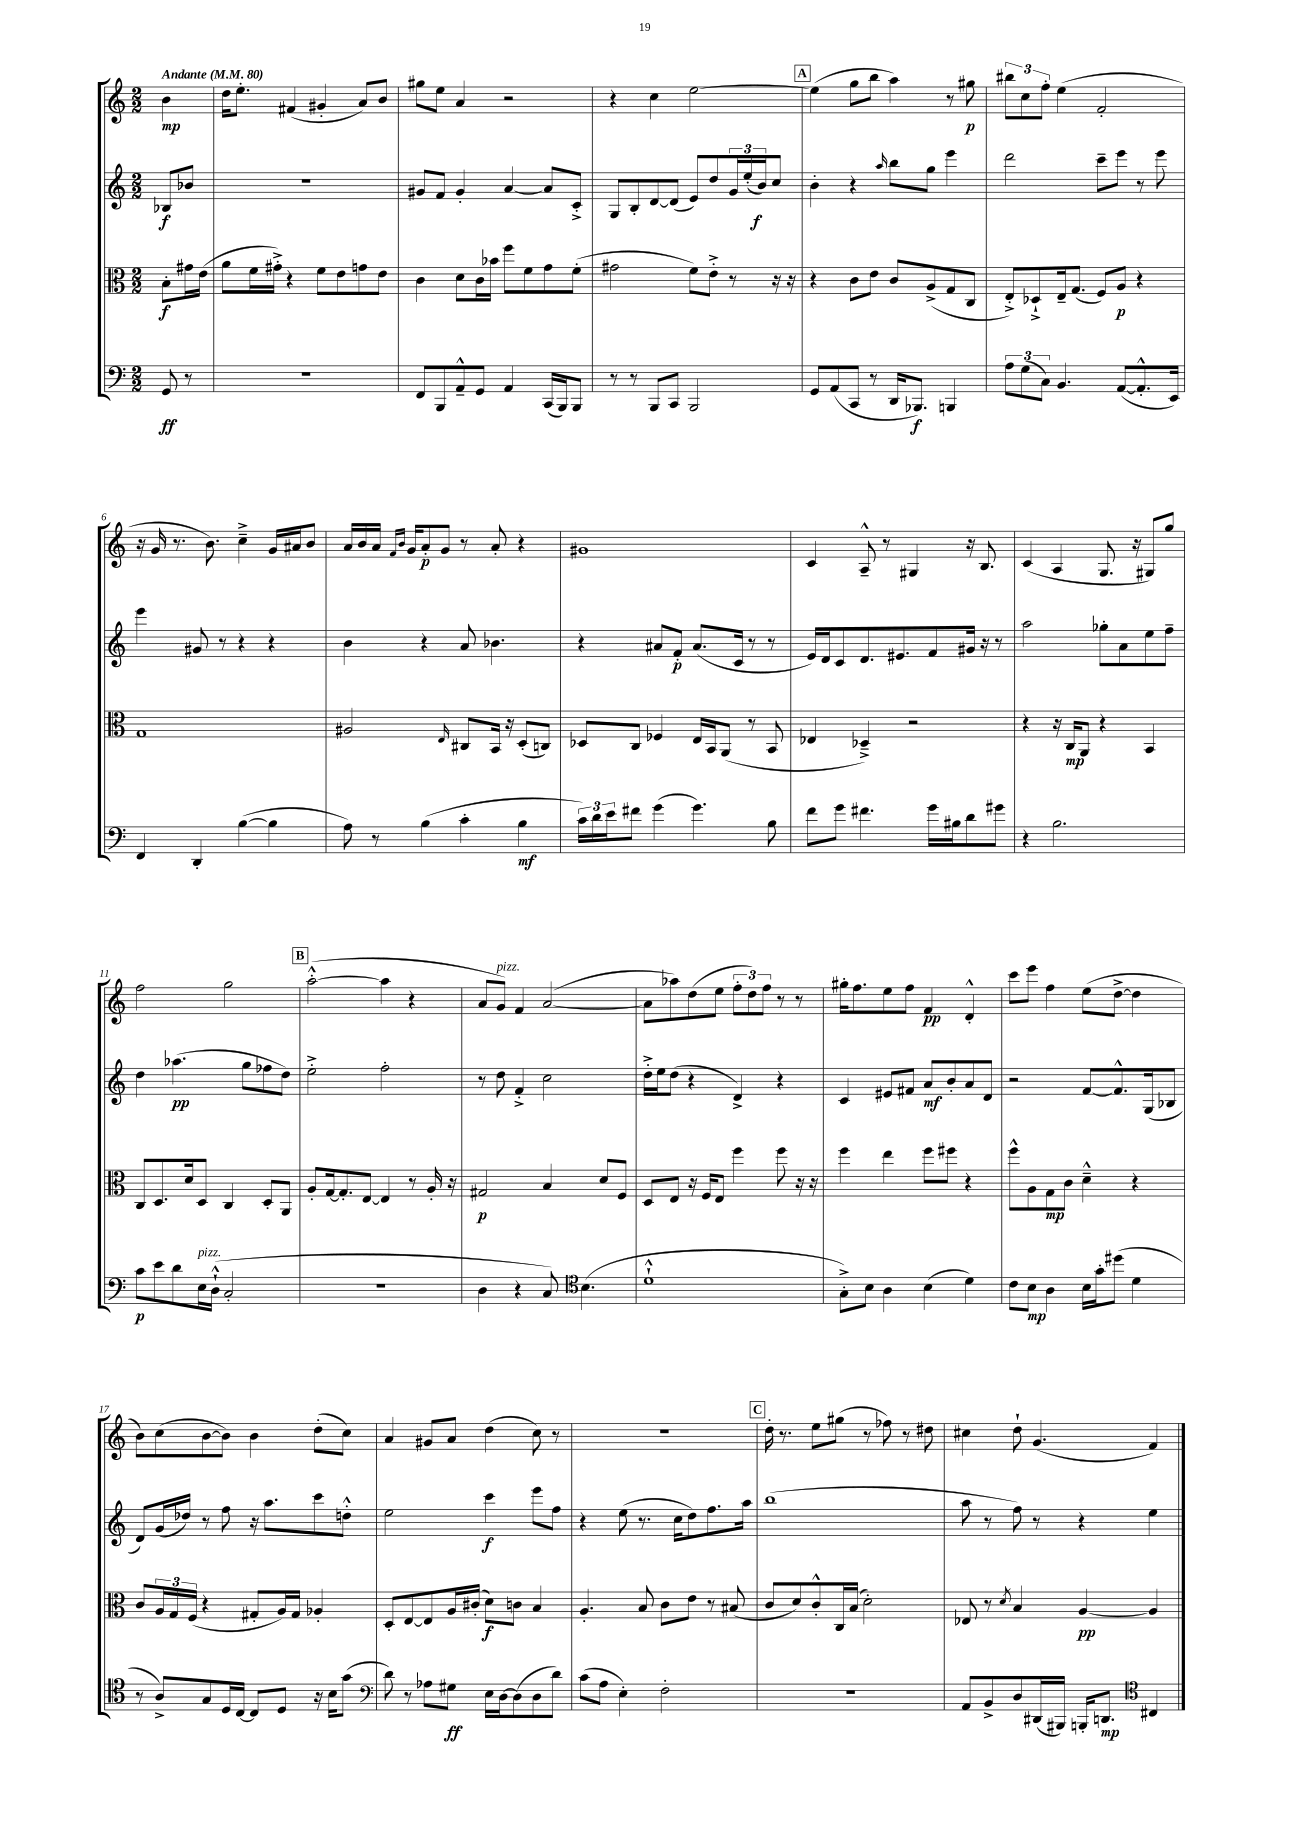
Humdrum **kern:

**kern	**dynam	**kern	**dynam	**kern	**dynam	**kern	**dynam
*part4	*part4	*part3	*part3	*part2	*part2	*part1	*part1
*staff4	*staff4	*staff3	*staff3	*staff2	*staff2	*staff1	*staff1
*clefF4	*	*clefC3	*	*clefG2	*	*clefG2	*
*k[]	*	*k[]	*	*k[]	*	*k[]	*
*M2/2	*	*M2/2	*	*M2/2	*	*M2/2	*
*MM80	*	*MM80	*	*MM80	*	*MM80	*
=	=	=	=	=	=	=	=
!	!	!	!	!	!	!LO:TX:a:B:t=Andante	!
8GG/	ff	8B'\L	f	8B-X/L	f	4b\	mp
8r	.	16g#X\L	.	8b-X/J	.	.	.
.	.	(16e\JJ	.	.	.	.	.
=1	=1	=1	=1	=1	=1	=1	=1
1r	.	8a\L	.	1r	.	16dd\KL	.
.	.	.	.	.	.	8.ee'\J	.
.	.	16f\L	.	.	.	.	.
.	.	16g#X'^\JJ)	.	.	.	.	.
.	.	4r	.	.	.	(4f#X/	.
.	.	8f\L	.	.	.	4g#X'/	.
.	.	8e\	.	.	.	.	.
.	.	8gn\	.	.	.	8a/L)	.
.	.	8e\J	.	.	.	8b/J	.
=2	=2	=2	=2	=2	=2	=2	=2
8FF/L	.	4c\	.	8g#X/L	.	8gg#X\L	.
8BBB/	.	.	.	8f/J	.	8ee\J	.
8AA~^^/	.	8d\L	.	4g#'/	.	4a/	.
8GG/J	.	16c\L	.	.	.	.	.
.	.	16b-X\JJ	.	.	.	.	.
4AA/	.	8ff\L	.	[4a/	.	2r	.
.	.	8f\	.	.	.	.	.
(16CC/LL	.	8g\	.	8a/L]	.	.	.
16BBB/J)	.	.	.	.	.	.	.
8BBB/J	.	(8f'\J	.	8c'^/J	.	.	.
=3	=3	=3	=3	=3	=3	=3	=3
8r	.	2g#X\	.	8G/L	.	4r	.
8r	.	.	.	8B'/	.	.	.
8BBB/L	.	.	.	[8d/	.	4cc\	.
8CC/J	.	.	.	(8d/J]	.	.	.
2BBB/	.	8f\L)	.	8e/L)	.	[2ee\	.
.	.	8e'^\J	.	8dd/	.	.	.
.	.	8r	.	24g/L	.	.	.
.	.	.	.	(24ee'/	.	.	.
.	.	.	.	24b/J)	f	.	.
.	.	16r	.	8cc/J	.	.	.
.	.	16r	.	.	.	.	.
!!LO:REH:place=s1:t=A
=4	=4	=4	=4	=4	=4	=4	=4
8GG/L	.	4r	.	4b'\	.	(4ee\]	.
(8AA/	.	.	.	.	.	.	.
8CC/J	.	8c\L	.	4r	.	8gg\L	.
8r	.	8e\J	.	.	.	8bb\J	.
.	.	.	.	16qqaa/	.	.	.
16DD/KL	.	8c/L	.	8bb\L	.	4aa\)	.
8.BBB-X/J)	f	.	.	.	.	.	.
.	.	(8A^/	.	8gg\J	.	.	.
4BBBn/	.	8G/	.	4eee\	.	8r	.
.	.	8C/J	.	.	.	8gg#X\	p
=5	=5	=5	=5	=5	=5	=5	=5
12A\L	.	8E'^/L)	.	2ddd\	.	12bb#X\L	.
(12G\	.	.	.	.	.	12cc\	.
.	.	8D-X`^/	.	.	.	.	.
12C\J)	.	.	.	.	.	12ff'\J	.
4.BB/	.	16E~/k	.	.	.	(4ee\	.
.	.	(8.G/J	.	.	.	.	.
.	.	8F/L)	.	8ccc~\L	.	2f'/	.
([8AA/L	.	8A/J	p	8eee\J	.	.	.
8.AA'^^/]	.	4r	.	8r	.	.	.
.	.	.	.	8eee\	.	.	.
16EE/Jk)	.	.	.	.	.	.	.
!!LO:LB:g=z
=6	=6	=6	=6	=6	=6	=6	=6
4FF/	.	1G	.	4eee\	.	16r	.
.	.	.	.	.	.	16g/	.
.	.	.	.	.	.	8.r	.
4DD'/	.	.	.	8g#X/	.	.	.
.	.	.	.	.	.	8.b\)	.
.	.	.	.	8r	.	.	.
([4B\	.	.	.	4r	.	4cc~^\	.
4B\]	.	.	.	4r	.	16g/LL	.
.	.	.	.	.	.	16a#X/J	.
.	.	.	.	.	.	8b/J	.
=7	=7	=7	=7	=7	=7	=7	=7
8A\)	.	2A#X/	.	4b\	.	16a/LL	.
.	.	.	.	.	.	16b/	.
8r	.	.	.	.	.	16a/JJ	.
.	.	.	.	.	.	16qqf/LL	.
.	.	.	.	.	.	16qqb/JJ	.
.	.	.	.	.	.	16g/KL	.
(4B\	.	.	.	4r	.	8a'/	p
.	.	.	.	.	.	8g/J	.
.	.	16qqE/	.	.	.	.	.
4c'\	.	8C#X/L	.	8a/	.	8r	.
.	.	16BB/Jk	.	4.b-X\	.	8a'/	.
.	.	16r	.	.	.	.	.
4B\	mf	(8D'/L	.	.	.	4r	.
.	.	8Cn/J)	.	.	.	.	.
=8	=8	=8	=8	=8	=8	=8	=8
24c\LL)	.	8D-X/L	.	4r	.	1g#X	.
24d\	.	.	.	.	.	.	.
24e\J	.	.	.	.	.	.	.
8f#X\J	.	8C/J	.	.	.	.	.
(4g\	.	4F-X/	.	8a#X/L	.	.	.
.	.	.	.	8f'/J	p	.	.
4.g\)	.	16E/LL	.	(8.a#/L	.	.	.
.	.	16BB/J	.	.	.	.	.
.	.	(8AA/J	.	.	.	.	.
.	.	.	.	16c/Jk	.	.	.
.	.	8r	.	8r	.	.	.
8B\	.	8BB/	.	8r	.	.	.
=9	=9	=9	=9	=9	=9	=9	=9
8f\L	.	4E-X/	.	16e/LL)	.	4c/	.
.	.	.	.	16d/J	.	.	.
8g\J	.	.	.	8c/	.	.	.
4.f#X\	.	4D-X~^/)	.	8.d/	.	8A~^^/	.
.	.	.	.	.	.	8r	.
.	.	.	.	8.e#X/	.	.	.
.	.	2r	.	.	.	4G#X/	.
16g\LL	.	.	.	8f/	.	.	.
16B#X\J	.	.	.	.	.	.	.
8d\	.	.	.	16g#X/Jk	.	16r	.
.	.	.	.	16r	.	8.B/	.
8g#X\J	.	.	.	8r	.	.	.
=10	=10	=10	=10	=10	=10	=10	=10
4r	.	4r	.	2aa\	.	(4c/	.
2.B\	.	16r	.	.	.	4A/	.
.	.	16C/KL	mp	.	.	.	.
.	.	8AA/J	.	.	.	.	.
.	.	4r	.	8gg-X'\L	.	8.G/	.
.	.	.	.	8a\	.	.	.
.	.	.	.	.	.	16r	.
.	.	4BB/	.	8ee\	.	8G#X/L)	.
.	.	.	.	8ff~\J	.	8gg/J	.
!!LO:LB:g=z
=11	=11	=11	=11	=11	=11	=11	=11
8c\L	p	8C/L	.	4dd\	.	2ff\	.
8e\	.	8.D/	.	.	.	.	.
8d\	.	.	.	(4.aa-X\	pp	.	.
.	.	16d/k	.	.	.	.	.
!LO:TX:a:i:t=pizz.	!	!	!	!	!	!	!
16E\L	.	8D/J	.	.	.	.	.
(16D`^^\JJ	.	.	.	.	.	.	.
2C'/	.	4C/	.	.	.	2gg\	.
.	.	.	.	8gg\L	.	.	.
.	.	8D'/L	.	8ff-X\	.	.	.
.	.	8AA/J	.	8dd\J)	.	.	.
!!LO:REH:place=s1:t=B
=12	=12	=12	=12	=12	=12	=12	=12
1r	.	8A'/L	.	2ee'^\	.	([2aa'^^\	.
.	.	[16G/k	.	.	.	.	.
.	.	8.G'/]	.	.	.	.	.
.	.	[8E/J	.	.	.	.	.
.	.	4E/]	.	2ff'\	.	4aa\]	.
.	.	8r	.	.	.	4r	.
.	.	16A'/	.	.	.	.	.
.	.	16r	.	.	.	.	.
=13	=13	=13	=13	=13	=13	=13	=13
4D\	.	2G#X/	p	8r	.	8a/L	.
!	!	!	!	!	!	!LO:TX:a:i:t=pizz.	!
.	.	.	.	8dd\	.	8g/J)	.
4r	.	.	.	4f'^/	.	4f/	.
8C/)	.	4B/	.	2cc\	.	([2a/	.
*clefC4	*	*	*	*	*	*	*
(4.B\	.	.	.	.	.	.	.
.	.	8d/L	.	.	.	.	.
.	.	8F/J	.	.	.	.	.
=14	=14	=14	=14	=14	=14	=14	=14
1d`^^	.	8D/L	.	16dd'^\LL	.	8a\L]	.
.	.	.	.	16ee\J	.	.	.
.	.	8E/J	.	(8dd\J	.	8aa-X\)	.
.	.	16r	.	4r	.	(8dd\	.
.	.	16F/KL	.	.	.	.	.
.	.	8E/J	.	.	.	8ee\J	.
.	.	4ff\	.	4d^/)	.	12ff'\L	.
.	.	.	.	.	.	12dd\)	.
.	.	.	.	.	.	12ff\J	.
.	.	8ff\	.	4r	.	8r	.
.	.	16r	.	.	.	8r	.
.	.	16r	.	.	.	.	.
=15	=15	=15	=15	=15	=15	=15	=15
8G'^\L)	.	4ff\	.	4c/	.	16gg#X'\KL	.
.	.	.	.	.	.	8.ff\	.
8B\J	.	.	.	.	.	.	.
4A\	.	4ee\	.	8e#X/L	.	8ee\	.
.	.	.	.	8f#X/J	.	8ff\J	.
(4B\	.	8ff\L	.	8a/L	mf	4f/	pp
.	.	8ff#X\J	.	8b'/	.	.	.
4d\)	.	4r	.	8a/	.	4d'^^/	.
.	.	.	.	8d/J	.	.	.
=16	=16	=16	=16	=16	=16	=16	=16
8c\L	.	8ff^^\L	.	2r	.	8ccc\L	.
8B\J	mp	8A\	.	.	.	8eee\J	.
4A\	.	8G\	mp	.	.	4ff\	.
.	.	8c\J	.	.	.	.	.
16B\LL	.	4d~^^\	.	[8f/L	.	(8ee\L	.
16g'\J	.	.	.	.	.	.	.
(8dd#X\J	.	.	.	8.f^^/]	.	[8dd^\J	.
4d\	.	4r	.	.	.	4dd\]	.
.	.	.	.	(16G/k	.	.	.
.	.	.	.	8B-X/J	.	.	.
!!LO:LB:g=z
=17	=17	=17	=17	=17	=17	=17	=17
8r	.	8c/L	.	8d/L)	.	8b\L)	.
8A^/L)	.	24A/L	.	(16g/L	.	(8cc\	.
.	.	24G/	.	.	.	.	.
.	.	.	.	16dd-X/JJ)	.	.	.
.	.	(24F/JJ	.	.	.	.	.
8G/	.	4r	.	8r	.	[8b\	.
16D/L	.	.	.	8ff\	.	8b\J])	.
[16C/JJ	.	.	.	.	.	.	.
8C/L]	.	8G#X'/L	.	16r	.	4b\	.
.	.	.	.	8.aa\L	.	.	.
8D/J	.	16A/L)	.	.	.	.	.
.	.	16G#/JJ	.	.	.	.	.
16r	.	4A-X'/	.	8ccc\	.	(8dd'\L	.
16B\KL	.	.	.	.	.	.	.
(8g\J	.	.	.	8ddn'^^\J	.	8cc\J)	.
=18	=18	=18	=18	=18	=18	=18	=18
*clefF4	*	*	*	*	*	*	*
8d\)	.	8D'/L	.	2ee\	.	4a/	.
8r	.	[8E/	.	.	.	.	.
8A-X\L	.	8E/]	.	.	.	8g#X/L	.
8G#X\J	ff	16A/L	.	.	.	8a/J	.
.	.	(16c#X'/JJ	.	.	.	.	.
16E\LL	.	8d\L)	f	4ccc\	f	(4dd\	.
[16D\J	.	.	.	.	.	.	.
(8D\]	.	8cn\J	.	.	.	.	.
8D\	.	4B/	.	8eee\L	.	8cc\)	.
8d\J)	.	.	.	8ff\J	.	8r	.
=19	=19	=19	=19	=19	=19	=19	=19
(8c\L	.	4.A'/	.	4r	.	1r	.
8A\J	.	.	.	.	.	.	.
4E'\)	.	.	.	(8ee\	.	.	.
.	.	8B/	.	8.r	.	.	.
2F'\	.	8c\L	.	.	.	.	.
.	.	.	.	16cc\KL	.	.	.
.	.	8e\J	.	8dd\)	.	.	.
.	.	8r	.	8.ff\	.	.	.
.	.	(8B#X/	.	.	.	.	.
.	.	.	.	16aa\Jk	.	.	.
!!LO:REH:place=s1:t=C
=20	=20	=20	=20	=20	=20	=20	=20
1r	.	8c/L	.	(1bb	.	16dd'\	.
.	.	.	.	.	.	8.r	.
.	.	8d/)	.	.	.	.	.
.	.	8c'^^/	.	.	.	8ee\L	.
.	.	16C/L	.	.	.	(8gg#X\J	.
.	.	(16B/JJ	.	.	.	.	.
.	.	2d'\)	.	.	.	8r	.
.	.	.	.	.	.	8ff-X\)	.
.	.	.	.	.	.	8r	.
.	.	.	.	.	.	8dd#X\	.
=21	=21	=21	=21	=21	=21	=21	=21
8AA/L	.	8E-X/	.	8aa\	.	4cc#X\	.
8BB^/	.	8r	.	8r	.	.	.
.	.	8qd/	.	.	.	.	.
8D/	.	4B/	.	8ff\)	.	8dd`\	.
(16DD#X/L	.	.	.	8r	.	(4.g/	.
16BBB#X/JJ)	.	.	.	.	.	.	.
16BBBn'/KL	.	[4A/	pp	4r	.	.	.
8.DDn/J	mp	.	.	.	.	.	.
*clefC4	*	*	*	*	*	*	*
4C#X/	.	4A/]	.	4ee\	.	4f/)	.
==	==	==	==	==	==	==	==
*-	*-	*-	*-	*-	*-	*-	*-
